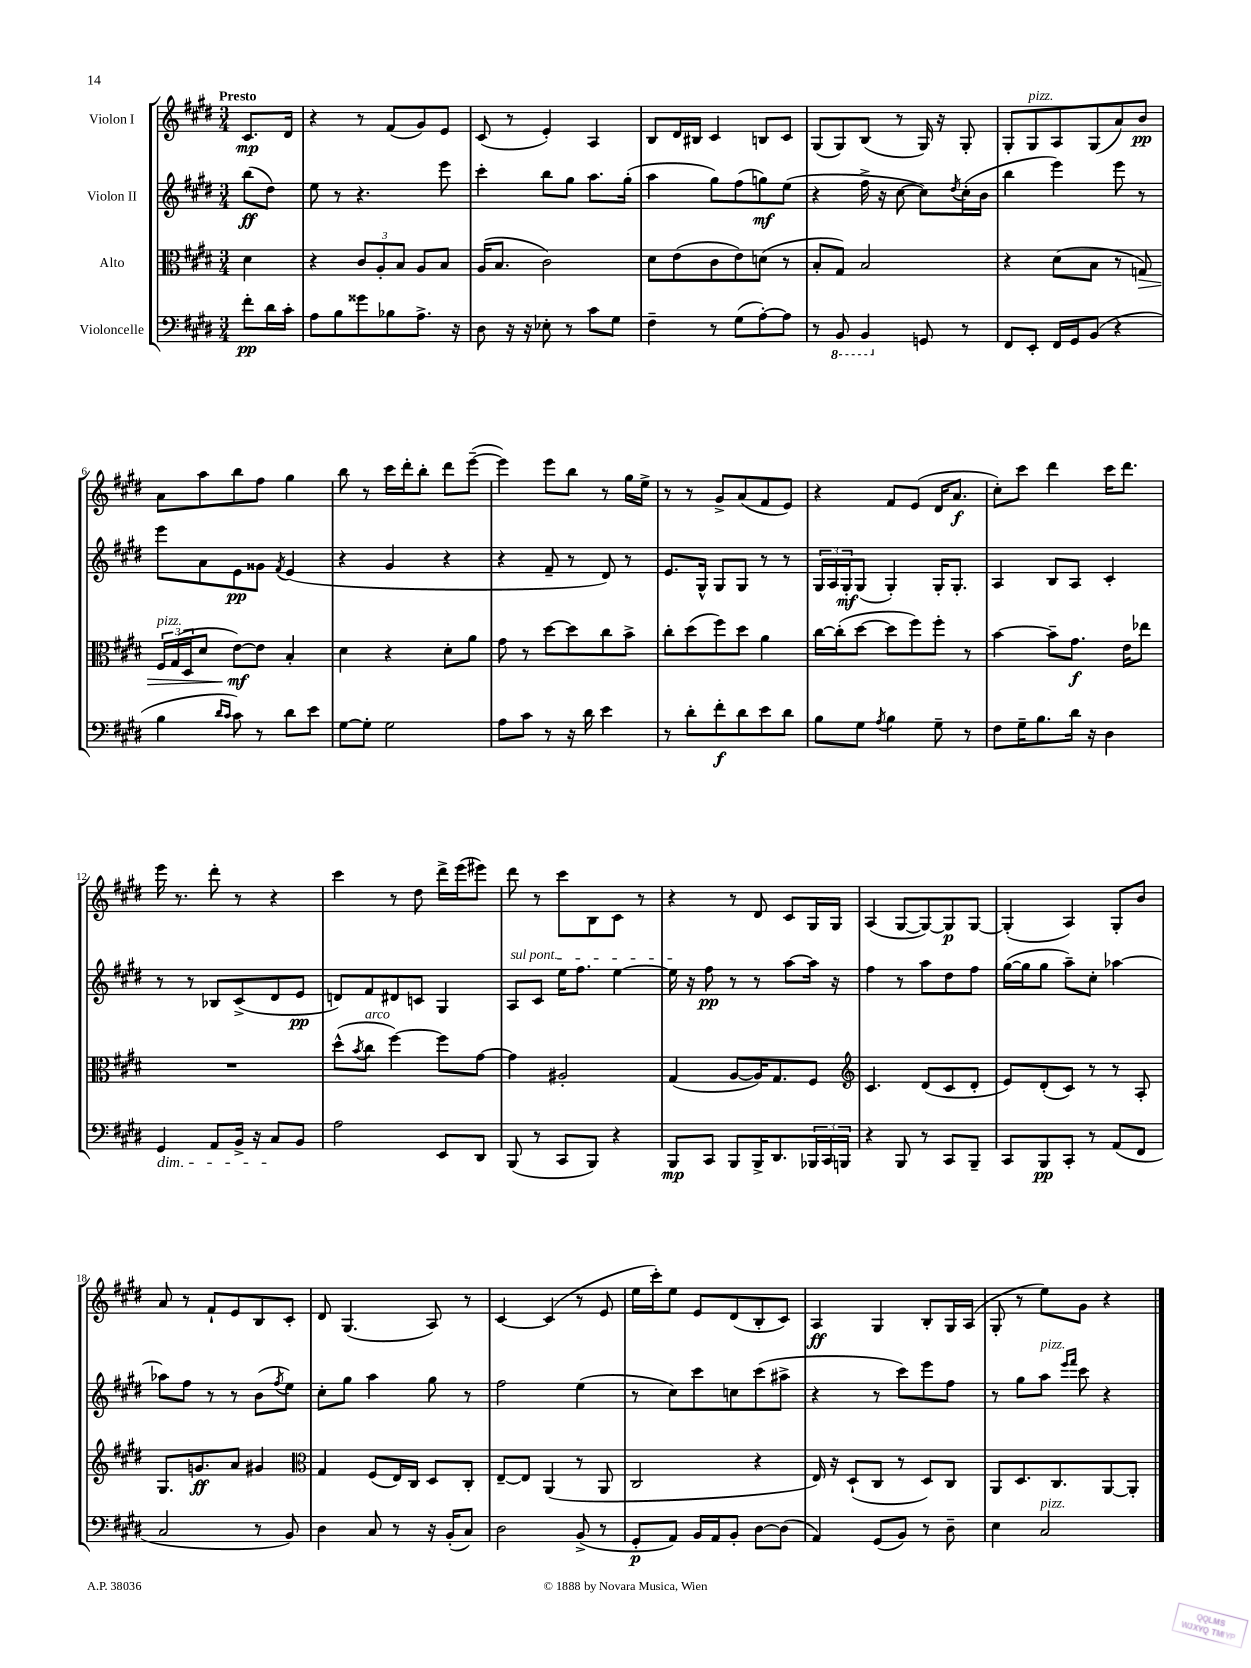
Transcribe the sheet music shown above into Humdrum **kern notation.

**kern	**kern	**kern	**kern
*staff4	*staff3	*staff2	*staff1
*clefF4	*clefC3	*clefG2	*clefG2
*k[f#c#g#d#]	*k[f#c#g#d#]	*k[f#c#g#d#]	*k[f#c#g#d#]
*M3/4	*M3/4	*M3/4	*M3/4
8f#'	4d#	(8bb	8.c#
16d#	.	8dd#)	.
16c#'	.	.	16d#
=	=	=	=
8A	4r	8ee	4r
8B	.	8r	.
8g##	12c#	4.r	8r
.	12A'	.	.
8B-	.	.	(8f#
.	12B	.	.
8.A^	8A	.	8g#)
.	8B	8eee	8e
16r	.	.	.
=	=	=	=
8D#	(16A	4ccc#'	(8c#
.	8.B	.	.
16r	.	.	8r
16r	.	.	.
8E-'	2c#)	8bb	4e')
8r	.	8gg#	.
8c#	.	8.aa	4A
8G#	.	.	.
.	.	(16gg#'	.
=	=	=	=
4F#~	8d#	4aa	8B
.	(8e	.	16d#
.	.	.	16B#
8r	8c#	8gg#)	4c#
(8G#	8e)	(8ff#	.
[8A')	(8d	8gg)	8B
8A]	8r	(8ee	8c#
=	=	=	=
8r	8B'	4r	(8G#
8BBB	8G#)	.	8G#)
4BBB	2B	16ff#^	(8B
.	.	16r	.
.	.	[8cc#	8r
8GG	.	8cc#])	16G#)
.	.	.	16r
.	.	8qdd#	.
8r	.	(16cc#'	8G#'
.	.	16b	.
=	=	=	=
8FF#	4r	4bb	8G#'
8EE'	.	.	8G#
16FF#	(8d#	4eee)	8A
16GG#	.	.	.
(8BB	8B	.	(8G#
4r	8r	8eee	8a)
.	8G)	8r	8b
=	=	=	=
4B	24F#	8eee	8a
.	(24G#	.	.
.	24D#	.	.
.	8d#	8a	8aa
16qqd#	.	.	.
16qqc#	.	.	.
8c#)	[8e)	8e	8bb
8r	8e]	8g##	8ff#
.	.	8qf#	.
8d#	4B'	(4e	4gg#
8e	.	.	.
=	=	=	=
[8G#	4d#	4r	8bb
8G#']	.	.	8r
2G#	4r	4g#	16ccc#
.	.	.	16ddd#'
.	.	.	8bb'
.	8d#'	4r	8ddd#
.	8a	.	([8eee~
=	=	=	=
8A	8g#	4r	4eee])
8c#	8r	.	.
8r	[8dd#	8f#~	8eee
16r	8dd#]	8r	8bb
16d#	.	.	.
4e	8cc#	8d#)	8r
.	8b^	8r	16gg#
.	.	.	16ee^
=	=	=	=
8r	8cc#'	8.e	8r
8d#'	(8dd#	.	8r
.	.	16G#^^	.
8f#'	8ff#)	8G#	8g#^
8d#	8dd#	8G#	(8a
8e	4a	8r	8f#
8d#	.	8r	8e)
=	=	=	=
8B	[16cc#	24G#	4r
.	.	24A	.
.	(16cc#']	.	.
.	.	24G#'	.
8G#	[8dd#	(8G#	.
8qA	.	.	.
4B	8dd#]	4G#')	8f#
.	8ff#)	.	(8e
8G#~	8ff#'	16G#'	16d#
.	.	8.G#'	8.a
8r	8r	.	.
=	=	=	=
8F#	[4b	4A	8cc#')
16G#~	.	.	8ccc#
8.B	.	.	.
.	8b~]	8B	4ddd#
16d#	8.g#	8A	.
16r	.	.	.
4D#	.	4c#'	16ccc#
.	16e	.	8.ddd#
.	8ee-	.	.
=	=	=	=
4GG#	2.r	8r	16eee
.	.	.	8.r
.	.	8r	.
8AA	.	8B-	8ddd#'
16BB^	.	(8c#^	8r
16r	.	.	.
8C#	.	8d#	4r
8BB	.	8e	.
=	=	=	=
2A	(8dd#^^	8d)	4ccc#
.	8qb	.	.
.	8cc#	8f#	.
.	[4ff#)	8d#	8r
.	.	8c	8dd#
8EE	8ff#]	4G#	16ddd#^
.	.	.	(16eee
8DD#	[8g#	.	8eee#)
=	=	=	=
(8BBB	4g#]	8A	8ddd#
8r	.	8c#	8r
8CC#	2A#'	16ee	8ccc#
.	.	8.ff#	.
8BBB)	.	.	8B
4r	.	[4ee	8c#
.	.	.	8r
=	=	=	=
8BBB	(4G#	16ee]	4r
.	.	16r	.
8CC#	.	8ff#	.
8BBB	[8A	8r	8r
16BBB^	16A])	8r	8d#
8.DD#	8.G#	.	.
.	.	[8aa	8c#
24BBB-	8F#	16aa]	16G#
24CC#	.	.	.
.	.	16r	16G#
24BBB	.	.	.
=	=	=	=
*	*clefG2	*	*
4r	4.c#	4ff#	(4A
8BBB	.	8r	[8G#
8r	(8d#	8aa	8G#_)
8CC#	8c#	8dd#	8G#]
8BBB~	8d#'	8ff#	[8G#
=	=	=	=
8CC#	8e)	([16gg#	(4G#']
.	.	16gg#]	.
8BBB	(8d#'	8gg#	.
8CC#'	8c#)	8aa~)	4A)
8r	8r	8cc#'	.
(8AA	8r	[4aa-	8G#'
8FF#	8A'	.	8b
=	=	=	=
2C#	8.G#	8aa-]	8a
.	.	8ff#	8r
.	8.g	.	.
.	.	8r	8f#`
.	8a	8r	8e
8r	4g#	(8b	8B
.	.	8qff#	.
8BB)	.	8ee)	8c#'
=	=	=	=
*	*clefC3	*	*
4D#	4G#	8cc#'	8d#
.	.	8gg#	(4.G#
8C#	(8F#	4aa	.
8r	16E)	.	.
.	16C#	.	.
16r	8D#	8gg#	8A)
(16BB'	.	.	.
8C#)	8C#'	8r	8r
=	=	=	=
2D#	[8E~	2ff#	[4c#
.	8E]	.	.
.	(4AA	.	(4c#]
(8BB^	8r	(4ee	8r
8r	8AA	.	8e
=	=	=	=
8GG#'	2C#	8r	16ee
.	.	.	16ccc#')
8AA)	.	8cc#)	8ee
16BB	.	8ccc#	8e
16AA	.	.	.
8BB'	.	8cc	(8d#
[8D#	4r	(8ccc#	8B'
(8D#]	.	8aa#^	8c#)
=	=	=	=
4AA)	16E)	4r	4A
.	16r	.	.
.	(8D#`	.	.
(8GG#	8C#	8r	4G#
8BB)	8r	8ccc#)	.
8r	8D#)	8eee	8B'
8D#~	8C#	8ff#	16G#
.	.	.	(16A
=	=	=	=
4E	8AA	8r	8G#'
.	8.D#	8gg#	8r
2C#	.	8aa	8ee)
.	8.C#	.	.
.	.	16qqeee	.
.	.	16qqfff#	.
.	.	8ccc#	8g#
.	[8AA	4r	4r
.	8AA']	.	.
==	==	==	==
*-	*-	*-	*-
